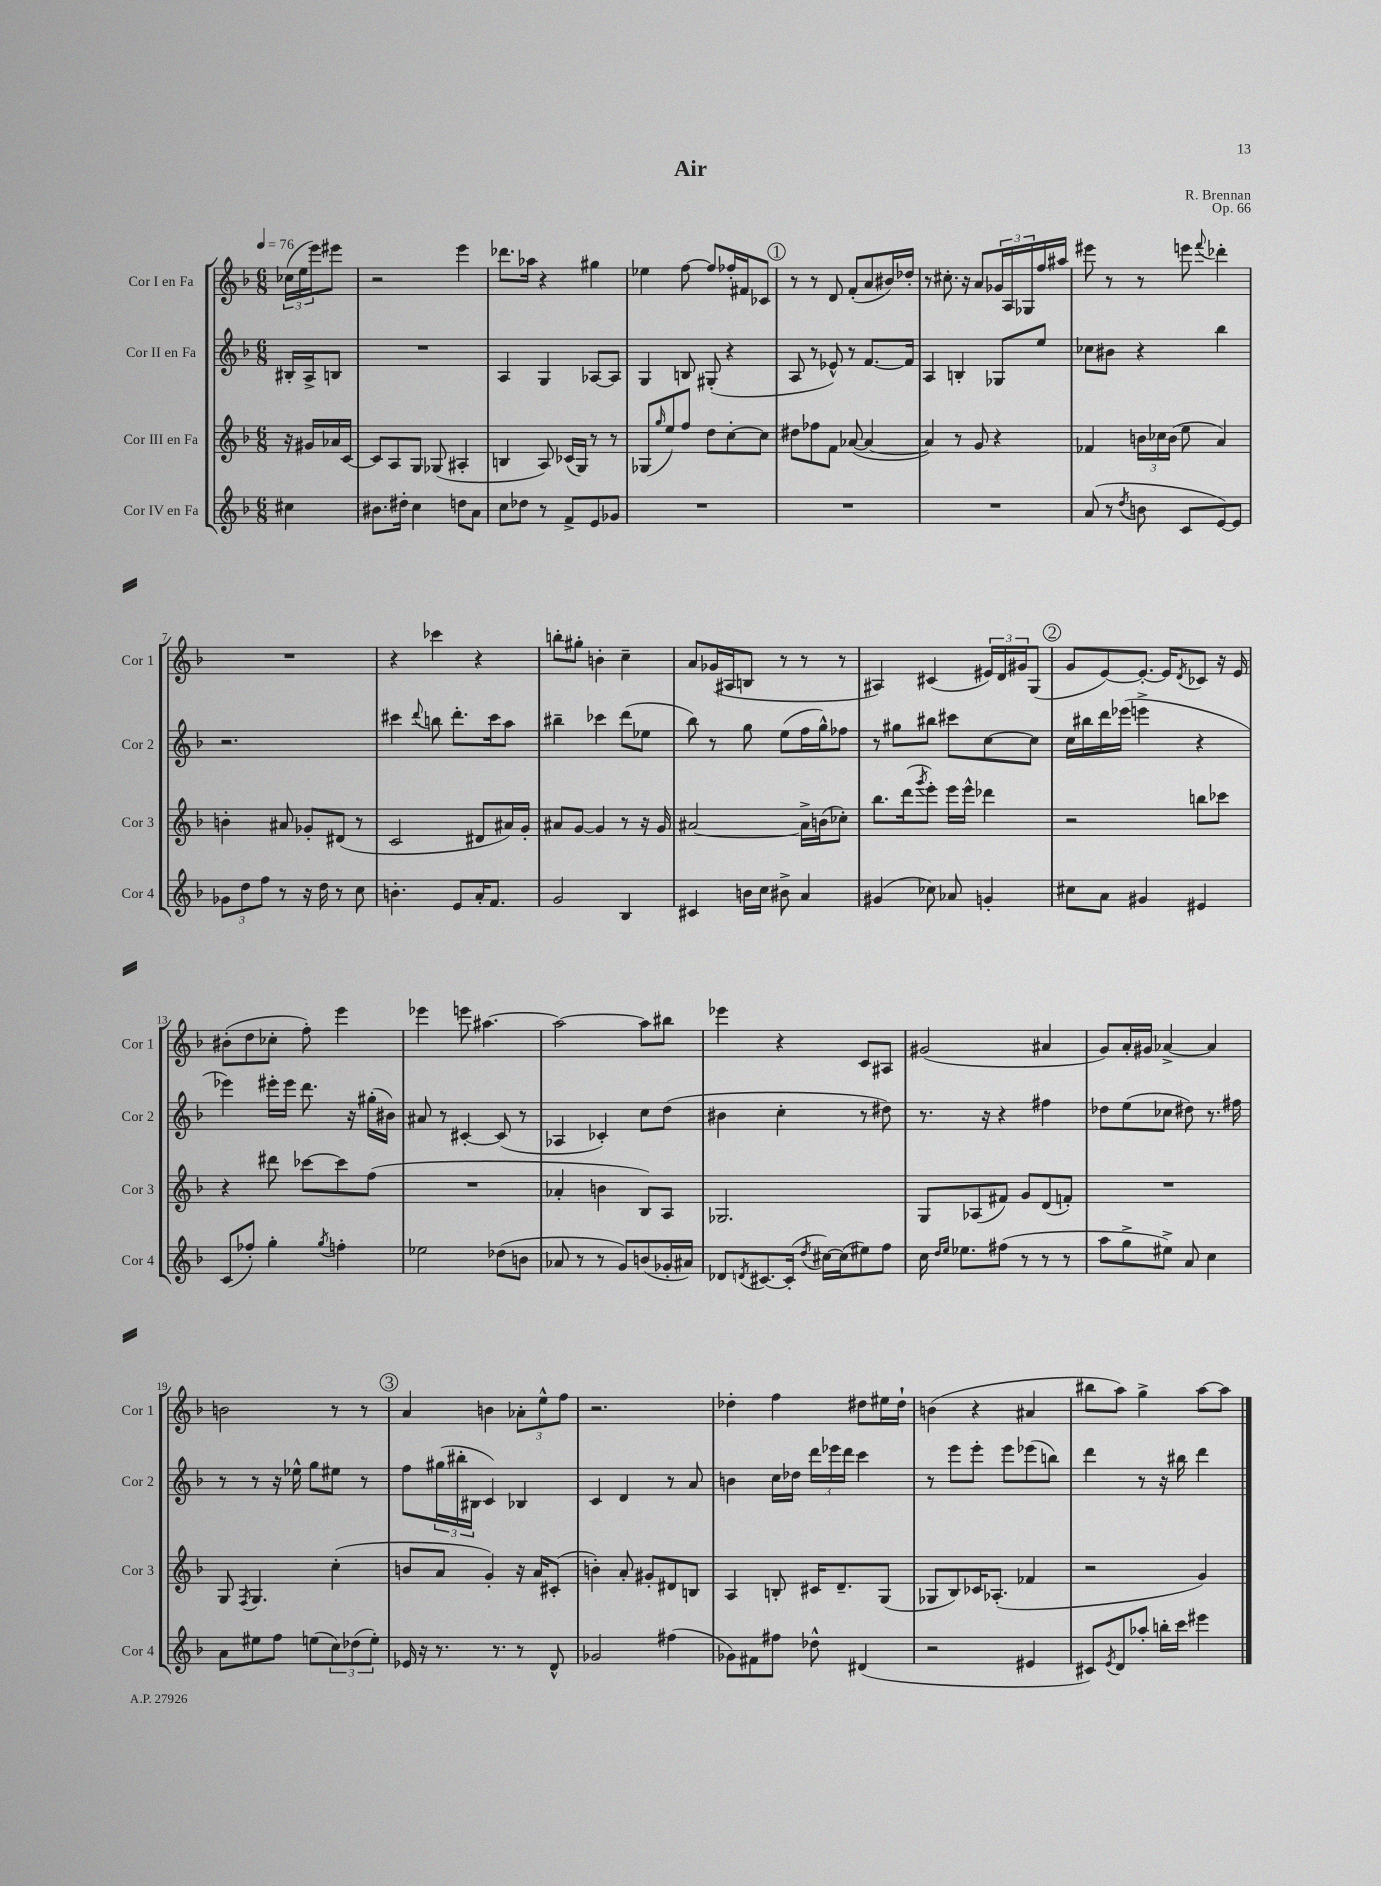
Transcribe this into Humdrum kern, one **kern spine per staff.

**kern	**kern	**kern	**kern
*part4	*part3	*part2	*part1
*staff4	*staff3	*staff2	*staff1
*I"Cor IV en Fa	*I"Cor III en Fa	*I"Cor II en Fa	*I"Cor I en Fa
*I'Cor 4	*I'Cor 3	*I'Cor 2	*I'Cor 1
*clefG2	*clefG2	*clefG2	*clefG2
*k[b-]	*k[b-]	*k[b-]	*k[b-]
*M6/8	*M6/8	*M6/8	*M6/8
*MM76	*MM76	*MM76	*MM76
=	=	=	=
4cc#X\	16r	16B#X'/LL	(24cc-X\LL
.	.	.	24ee\
.	16g#X/LL	16A^/J	.
.	.	.	24eee\J)
.	16a-X/	8Bn/J	8eee#X\J
.	[16c/JJ	.	.
=1	=1	=1	=1
8.b#X\L	8c/L]	2.r	2r
.	8A/	.	.
16dd#X'\Jk	.	.	.
4cc\	8G/J	.	.
.	(8G-X/	.	.
8ddn\L	4A#X'/	.	4eee\
8a\J	.	.	.
=2	=2	=2	=2
8cc\L	4Bn/	4A/	8.ddd-X\L
8dd-X\J	.	.	.
.	.	.	16aa-X\Jk
8r	8A/)	4G/	4r
8f^/L	(16c-X/LL	.	.
.	16G/JJ)	.	.
8e/	8r	[8A-X/L	4gg#X\
8g-X/J	8r	8A-/J]	.
=3	=3	=3	=3
2.r	(8G-X/L	4G/	4ee-X\
.	16qqgg/	.	.
.	8ee/)	.	.
.	8ff/J	8Bn/	[8ff\
.	8dd\L	(8G#X'/	8ff/L]
.	[8cc'\	4r	16ff-X'/L
.	.	.	16f#X/J
.	8cc\J]	.	8c-X/J
!!LO:REH:place=s1:t=1
=4	=4	=4	=4
2.r	8dd#X\L	8A/	8r
.	8ff-X\	8r	8r
.	8f\J	8e-X^^/)	8d/
.	([8a-X/	8r	(8f'/L
.	4a-/_	[8.f/L	8a/
.	.	.	16b#X/L)
.	.	16f/Jk]	16dd-X'/JJ
=5	=5	=5	=5
2.r	4a-/])	4A/	8r
.	.	.	8.cc#X'\
.	8r	4Bn'/	.
.	.	.	16r
.	8g/	.	8a/L
.	4r	8G-X/L	24g-X/L
.	.	.	24A/
.	.	.	24G-X/
.	.	8ee/J	16ff/
.	.	.	16aa#X/JJ
=6	=6	=6	=6
(8a/	4f-X/	8cc-X\L	8eee#X\
8r	.	8b#X\J	8r
8qdd/	.	.	.
8bn\	24bn\LL	4r	8r
.	24cc-X\	.	.
.	(24b\JJ	.	.
8c/L	8ee\	.	8eeen\
.	.	.	8qqfff/
[8e/)	4a/)	4bb-\	4ddd-X'\
8e/J]	.	.	.
!!LO:LB:g=z
=7	=7	=7	=7
12g-X\L	4bn'\	2.r	2.r
12dd\	.	.	.
12ff\J	.	.	.
8r	8a#X/	.	.
16r	8g-X'/L	.	.
16dd\	.	.	.
8r	(8d#X/J	.	.
8cc\	8r	.	.
=8	=8	=8	=8
4.bn'\	2c/	4ccc#X\	4r
.	.	8qqddd/	.
.	.	8bbn\	4ccc-X\
8e/L	.	8.ddd'\L	.
16a'/K	8d#X/L	.	4r
8.f/J	.	16ccc#\k	.
.	16a#X/L)	8aa\J	.
.	16g'/JJ	.	.
=9	=9	=9	=9
2g/	8a#X/L	4bb#X~\	8bbn'\L
.	[8g/J	.	8gg#X'\J
.	4g/]	4ccc-X\	4bn'\
4B-/	8r	(8ddd\L	4cc~\
.	16r	8ee-X\J	.
.	16g/	.	.
=10	=10	=10	=10
4c#X/	[2a#X/	8bb-\)	8a/L
.	.	8r	(16g-X/L
.	.	.	16A#X/J
16bn\LL	.	8gg\	8Bn/J
16cc\JJ	.	.	.
8b#X^\	.	(8ee\L	8r
4a/	16a#^\LL]	16ff\L	8r
.	(16bn\J	16gg^^\J)	.
.	8cc-X'\J)	8ff-X\J	8r
=11	=11	=11	=11
(4g#X/	8.bb-\L	8r	4A#X/)
.	.	8gg#X\L	.
.	(16ddd\k	.	.
.	8qggg/	.	.
8cc-X\)	8eee'\J)	8bb#X\J	(4c#X/
8a-X/	16eee\LL	8ccc#X\L	.
.	16eee^^\JJ	.	.
4gn'/	4ddd-X\	[8cc\	24e#X/LL)
.	.	.	24d/
.	.	.	24g#X/J
.	.	8cc\J]	(8G/J
!!LO:REH:place=s1:t=2
=12	=12	=12	=12
8cc#X\L	2r	16cc\LL	8g/L
.	.	16bb#X\	.
8a\J	.	16ddd\	[8e/)
.	.	(16eee-X\JJ	.
4g#X/	.	4eeen^\	8.e'/J_
.	.	.	16e/KL]
.	.	.	8qd/
4e#X/	8bbn\L	4r	8c-X/J
.	8ccc-X\J	.	16r
.	.	.	16e/
!!LO:LB:g=z
=13	=13	=13	=13
(8c/L	4r	4eee-X\)	(8b#X'\L
8ff-X'/J)	.	.	8dd\
4gg'\	8ddd#X\	16eee#X'\LL	8cc-X'\J
.	.	16eee#\JJ	.
.	[8ccc-X\L	8.ddd\	8ff'\)
8qgg/	.	.	.
4ffn'\	8ccc-\]	.	4eee\
.	.	16r	.
.	(8ff\J	(16gg#X'\LL	.
.	.	16b#X\JJ)	.
=14	=14	=14	=14
2ee-X\	2.r	8a#X/	4eee-X\
.	.	8r	.
.	.	[4c#X'/	8eeen\
.	.	.	[4.aa#X\
(8dd-X\L	.	(8c#/]	.
8bn\J	.	8r	.
=15	=15	=15	=15
8a-X/	4a-X'/	4A-X/	2aa#\_
8r	.	.	.
8r	4bn\	4c-X'/)	.
8g/L)	.	.	.
(8bn/	8B-/L)	8cc\L	8aa#\L]
16g-X'/L	8A/J	(8dd\J	8bb#X\J
16a#X/JJ)	.	.	.
=16	=16	=16	=16
8d-X/L	2.G-X/	4b#X\	4eee-X\
8qdn/	.	.	.
[8.c#X/	.	.	.
.	.	4cc'\	4r
(16c#'/Jk]	.	.	.
8qdd/	.	.	.
[16cc#X\LL)	.	.	.
(16cc#\J]	.	.	.
8ee#X\)	.	8r	8c/L
8ff\J	.	8dd#X\)	8A#X/J
=17	=17	=17	=17
16cc\	8G/L	8.r	(2g#X/
16qqdd/LL	.	.	.
16qqee/JJ	.	.	.
8.ee-X\L	.	.	.
.	(8A-X/	.	.
.	.	16r	.
(8ff#X\J	8f#X/J)	4r	.
8r	8g/L	.	.
8r	(8d/	4ff#X\	4a#X/
8r	8fn'/J)	.	.
=18	=18	=18	=18
8aa\L	2.r	8dd-X\L	8g/L)
8gg^\	.	(8ee\	16a'/L
.	.	.	16g#X/JJ
8ee#X^\J)	.	8cc-X\J	[4a-X^/
8a/	.	8dd#X\)	.
4cc\	.	8.r	4a-/]
.	.	16ff#X\	.
!!LO:LB:g=z
=19	=19	=19	=19
8a\L	8G/	8r	2bn\
.	8qF/	.	.
8ee#X\	4.G/	8r	.
8ff\J	.	16r	.
.	.	16ee-X^^\	.
(8een\L	.	8gg\L	.
12cc\)	(4cc'\	8ee#X\J	8r
(12dd-X\	.	.	.
.	.	8r	8r
12ee'\J)	.	.	.
!!LO:REH:place=s1:t=3
=20	=20	=20	=20
16e-X/	8bn/L	8ff\L	4a/
16r	.	.	.
8.r	8a/J	(24gg#X\L	.
.	.	24bb#X'\	.
.	.	24B#X\JJ	.
.	4g'/)	4c/)	4bn\
8.r	.	.	.
8r	16r	4B-X/	12a-X'\L
.	16a/KL	.	.
.	.	.	12ee^^\
8d^^/	(8c#X'/J	.	.
.	.	.	12ff\J
=21	=21	=21	=21
2g-X/	4bn'\)	4c/	2.r
.	8a'/	4d/	.
.	8g#X'/L	.	.
(4ff#X\	8d#X/	8r	.
.	8Bn/J	8a/	.
=22	=22	=22	=22
8g-X\L)	4A/	4bn\	4dd-X'\
8f#X\	.	.	.
8ff#X\J	8Bn'/	16cc\LL	4ff\
.	.	16dd-X\JJ	.
8dd-X^^\	16c#X/KL	24ddd\LL	.
.	.	24eee-X\	.
.	8.d~/	.	.
.	.	24ddd\JJ	.
(4d#X/	.	4ccc\	8dd#X\L
.	(8G/J	.	16ee#X\L
.	.	.	16dd#`\JJ
=23	=23	=23	=23
2r	8G-X/L	8r	(4bn\
.	8B-/)	8eee\L	.
.	16c-X/K	8eee'\J	4r
.	(8.A-X'/J	.	.
.	.	8eee\L	.
4e#X/	4f-X/	(8eee-X\	4a#X/
.	.	8bbn\J)	.
=24	=24	=24	=24
8c#X/L)	2r	4ddd\	8bb#X\L
8qe/	.	.	.
8d/	.	.	8aa\J)
8aa-X'/J	.	8r	4gg^\
16bbn'\LL	.	16r	.
16ccc\JJ	.	16bb#X\	.
4eee#X\	4g/)	4ddd\	[8aa\L
.	.	.	8aa\J]
==	==	==	==
*-	*-	*-	*-
